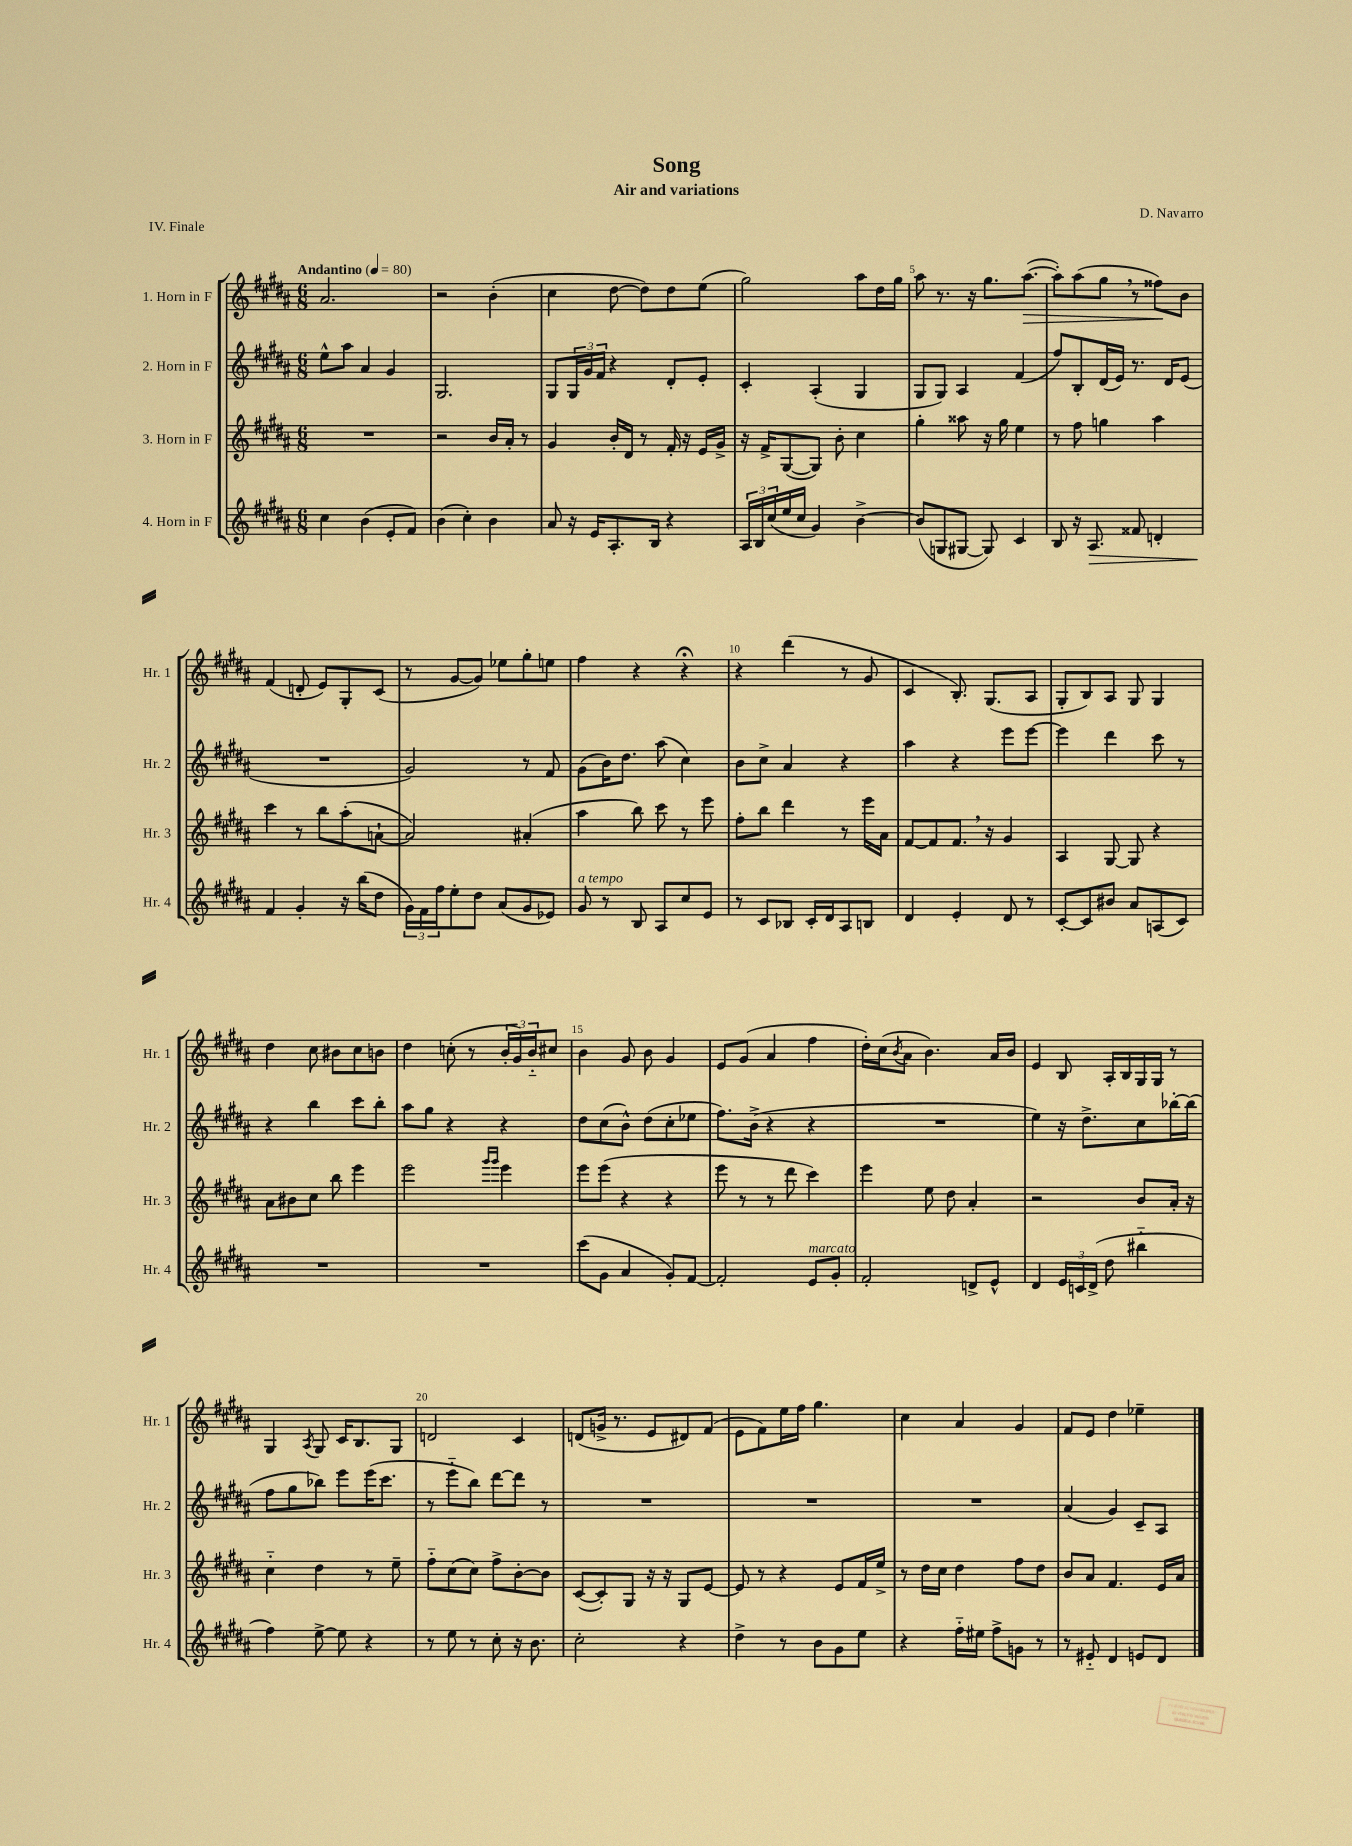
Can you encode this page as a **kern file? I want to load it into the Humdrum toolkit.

**kern	**kern	**kern	**kern
*staff4	*staff3	*staff2	*staff1
*clefG2	*clefG2	*clefG2	*clefG2
*k[f#c#g#d#a#]	*k[f#c#g#d#a#]	*k[f#c#g#d#a#]	*k[f#c#g#d#a#]
*M6/8	*M6/8	*M6/8	*M6/8
*MM80	*MM80	*MM80	*MM80
4cc#\	2.r	8ee^^\L	2.a#/
.	.	8aa#\J	.
(4b\	.	4a#/	.
8e'/L	.	4g#/	.
8f#/J)	.	.	.
=	=	=	=
(4b\	2r	2.G#/	2r
4cc#'\)	.	.	.
4b\	16b/LL	.	(4b'\
.	16a#'/JJ	.	.
.	8r	.	.
=	=	=	=
8a#/	4g#/	8G#/L	4cc#\
16r	.	24G#/L	.
.	.	24g#/	.
16e/LK	.	.	.
.	.	24f#/JJ	.
8.A#'/	16b'/LL	4r	[8dd#\
.	16d#/JJ	.	.
.	8r	.	8dd#\]L)
16B/Jk	.	.	.
4r	16f#'/	8d#'/L	8dd#\
.	16r	.	.
.	16e/LL	8e'/J	(8ee\J
.	16g#^/JJ	.	.
=	=	=	=
24A#/LL	16r	4c#'/	2gg#\)
24B/	.	.	.
.	16f#^/LK	.	.
(24cc#/	.	.	.
16ee/	([8G#/	.	.
16cc#/JJ	.	.	.
4g#/)	8G#/]J)	(4A#'/	.
.	8b'\	.	.
[4b^\	4cc#\	4G#/	8aa#\L
.	.	.	16dd#\L
.	.	.	16gg#\JJ
=	=	=	=
(8b/]L	4gg#'\	8G#/L	8aa#\
8G/	.	8G#/J)	8.r
[8G#/J	8aa##\	4A#/	.
.	.	.	16r
8G#/])	16r	.	8.gg#\L
.	16gg#\	.	.
4c#/	4ee\	(4f#/	.
.	.	.	([8.aa#\J
=	=	=	=
8B/	8r	8ff#/L)	8aa#'\]L)
16r	8ff#\	8B'/	(8aa#\
8.A#/	.	.	.
.	4gg\	(16d#/L	8gg#\J
.	.	16e/JJ)	.
8f##/	.	8.r	8r
4d'/	4aa#\	.	8ff##\L)
.	.	16d#/LK	.
.	.	(8e/J	8b\J
=	=	=	=
4f#/	4ccc#\	2.r	(4f#/
4g#'/	8r	.	8d'/
.	8bb\L	.	8e/L)
16r	(8aa#'\	.	8G#'/
(16bb\LK	.	.	.
8dd#\J	[8a`\J	.	(8c#/J
=	=	=	=
24g#\LL)	2a/])	2g#/)	8r
24f#\	.	.	.
24ff#\J	.	.	.
8ee'\	.	.	[8g#/L
8dd#\J	.	.	8g#/]J)
(8a#/L	.	.	8ee-\L
8g#/	(4a#'/	8r	8gg#'\
8e-/J)	.	8f#/	8ee\J
=	=	=	=
8g#/	4aa#\	(8g#\L	4ff#\
8r	.	16b\K)	.
.	.	8.dd#\J	.
8B/	8bb\)	.	4r
8A#/L	8ccc#\	(8aa#\	.
8cc#/	8r	4cc#\)	4r;
8e/J	8eee\	.	.
=	=	=	=
8r	8ff#'\L	8b\L	4r
8c#/L	8bb\J	8cc#^\J	.
8B-/J	4ddd#\	4a#/	(4ddd#\
16c#'/LL	.	.	.
16d#/J	.	.	.
8A#/	8r	4r	8r
8B/J	16eee\LL	.	8g#/
.	16a#\JJ	.	.
=	=	=	=
4d#/	[8f#/L	4aa#\	4c#/
.	8f#/]	.	.
4e'/	8.f#/J	4r	8.B'/)
.	16r	.	(8.G#/L
8d#/	4g#/	8eee\L	.
8r	.	[8eee\J	8A#/J
=	=	=	=
[8c#'/L	4A#/	4eee\]	8G#'/L
8c#/]	.	.	8B/)
8b#/J	[8G#/	4ddd#\	8A#/J
8a#/L	8G#/]	.	8G#/
(8A/	4r	8ccc#\	4G#/
8c#/J)	.	8r	.
=	=	=	=
2.r	8a#\L	4r	4dd#\
.	8b#\	.	.
.	8cc#\J	4bb\	8cc#\
.	8bb\	.	8b#\L
.	4eee\	8ccc#\L	8cc#\
.	.	8bb'\J	8b\J
=	=	=	=
2.r	2eee\	8aa#\L	4dd#\
.	.	8gg#\J	.
.	.	4r	(8cc'\
.	.	.	8r
.	16qqggg#/LL	.	.
.	16qqggg#/JJ	.	.
.	4eee\	4r	24b'/LL
.	.	.	24g#/)
.	.	.	24b'~/J
.	.	.	8cc#/J
=	=	=	=
(8ccc#\L	8eee\L	8dd#\L	4b\
8g#\J	(8eee\J	(8cc#\	.
4a#/	4r	8b^^\J)	8g#/
.	.	(8dd#\L	8b\
8g#'/L)	4r	8cc#'\	4g#/
[8f#/J	.	8ee-\J	.
=	=	=	=
2f#'/]	8eee\	8.ff#\L)	8e/L
.	8r	.	(8g#/J
.	.	(16b^\Jk	.
.	8r	4r	4a#/
.	8ddd#\	.	.
8e/L	4ccc#\)	4r	4ff#\
8g#'/J	.	.	.
=	=	=	=
2f#'/	4eee\	2.r	16dd#'\LL)
.	.	.	(16cc#\J
.	.	.	8qb/
.	.	.	8a#\J
.	8ee\	.	4.b\)
.	8dd#\	.	.
8d^/L	4a#'/	.	.
8e^^/J	.	.	16a#/LL
.	.	.	16b/JJ
=	=	=	=
4d#/	2r	4ee\)	4e/
24e/LL	.	16r	8B/
24c/	.	.	.
.	.	8.dd#^\L	.
(24d#^/JJ	.	.	.
8dd#\	.	.	16A#'/LL
.	.	.	16B/
4bb#'~\	8b/L	8cc#\	16G#/
.	.	.	16G#/JJ
.	16a#'/Jk	[16bb-'\L	8r
.	16r	(16bb-\]JJ	.
=	=	=	=
4ff#\)	4cc#'~\	8ff#\L	4G#/
.	.	8gg#\	.
.	.	.	8qA#/
[8ee^\	4dd#\	8bb-\J)	8G#/
8ee\]	.	8eee\L	16c#/LK
.	.	.	8.B/
4r	8r	(16eee\K	.
.	.	8.ccc#\J	.
.	8ee~\	.	8G#/J
=	=	=	=
8r	8ff#'~\L	8r	2d/
8ee\	(8cc#\	8eee'~\L	.
8r	8cc#\J)	8bb\J)	.
8cc#'\	8ff#^\L	[8ddd#\L	.
16r	[8b'\	8ddd#\]J	4c#/
8.b\	.	.	.
.	8b\]J	8r	.
=	=	=	=
2cc#'\	([8c#/L	2.r	(8d/L
.	8c#'/])	.	16g^/Jk
.	.	.	8.r
.	8G#/J	.	.
.	16r	.	8e/L
.	16r	.	.
4r	8G#/L	.	8d#/)
.	[8e/J	.	(8f#/J
=	=	=	=
4dd#^\	8e/]	2.r	8e\L
.	8r	.	8f#\)
8r	4r	.	16ee\L
.	.	.	16ff#\JJ
8b\L	.	.	4.gg#\
8g#\	8e/L	.	.
8ee\J	16f#/L	.	.
.	16ee^/JJ	.	.
=	=	=	=
4r	8r	2.r	4cc#\
.	16dd#\LL	.	.
.	16cc#\JJ	.	.
16ff#'~\LL	4dd#\	.	4a#/
16ee#\JJ	.	.	.
8ff#^\L	.	.	.
8g\J	8ff#\L	.	4g#/
8r	8dd#\J	.	.
=	=	=	=
8r	8b/L	(4a#/	8f#/L
8e#'~/	8a#/J	.	8e/J
4d#/	4.f#/	4g#/)	4dd#\
8e/L	.	8c#~/L	4ee-~\
8d#/J	16e/LL	8A#/J	.
.	16a#/JJ	.	.
==	==	==	==
*-	*-	*-	*-
